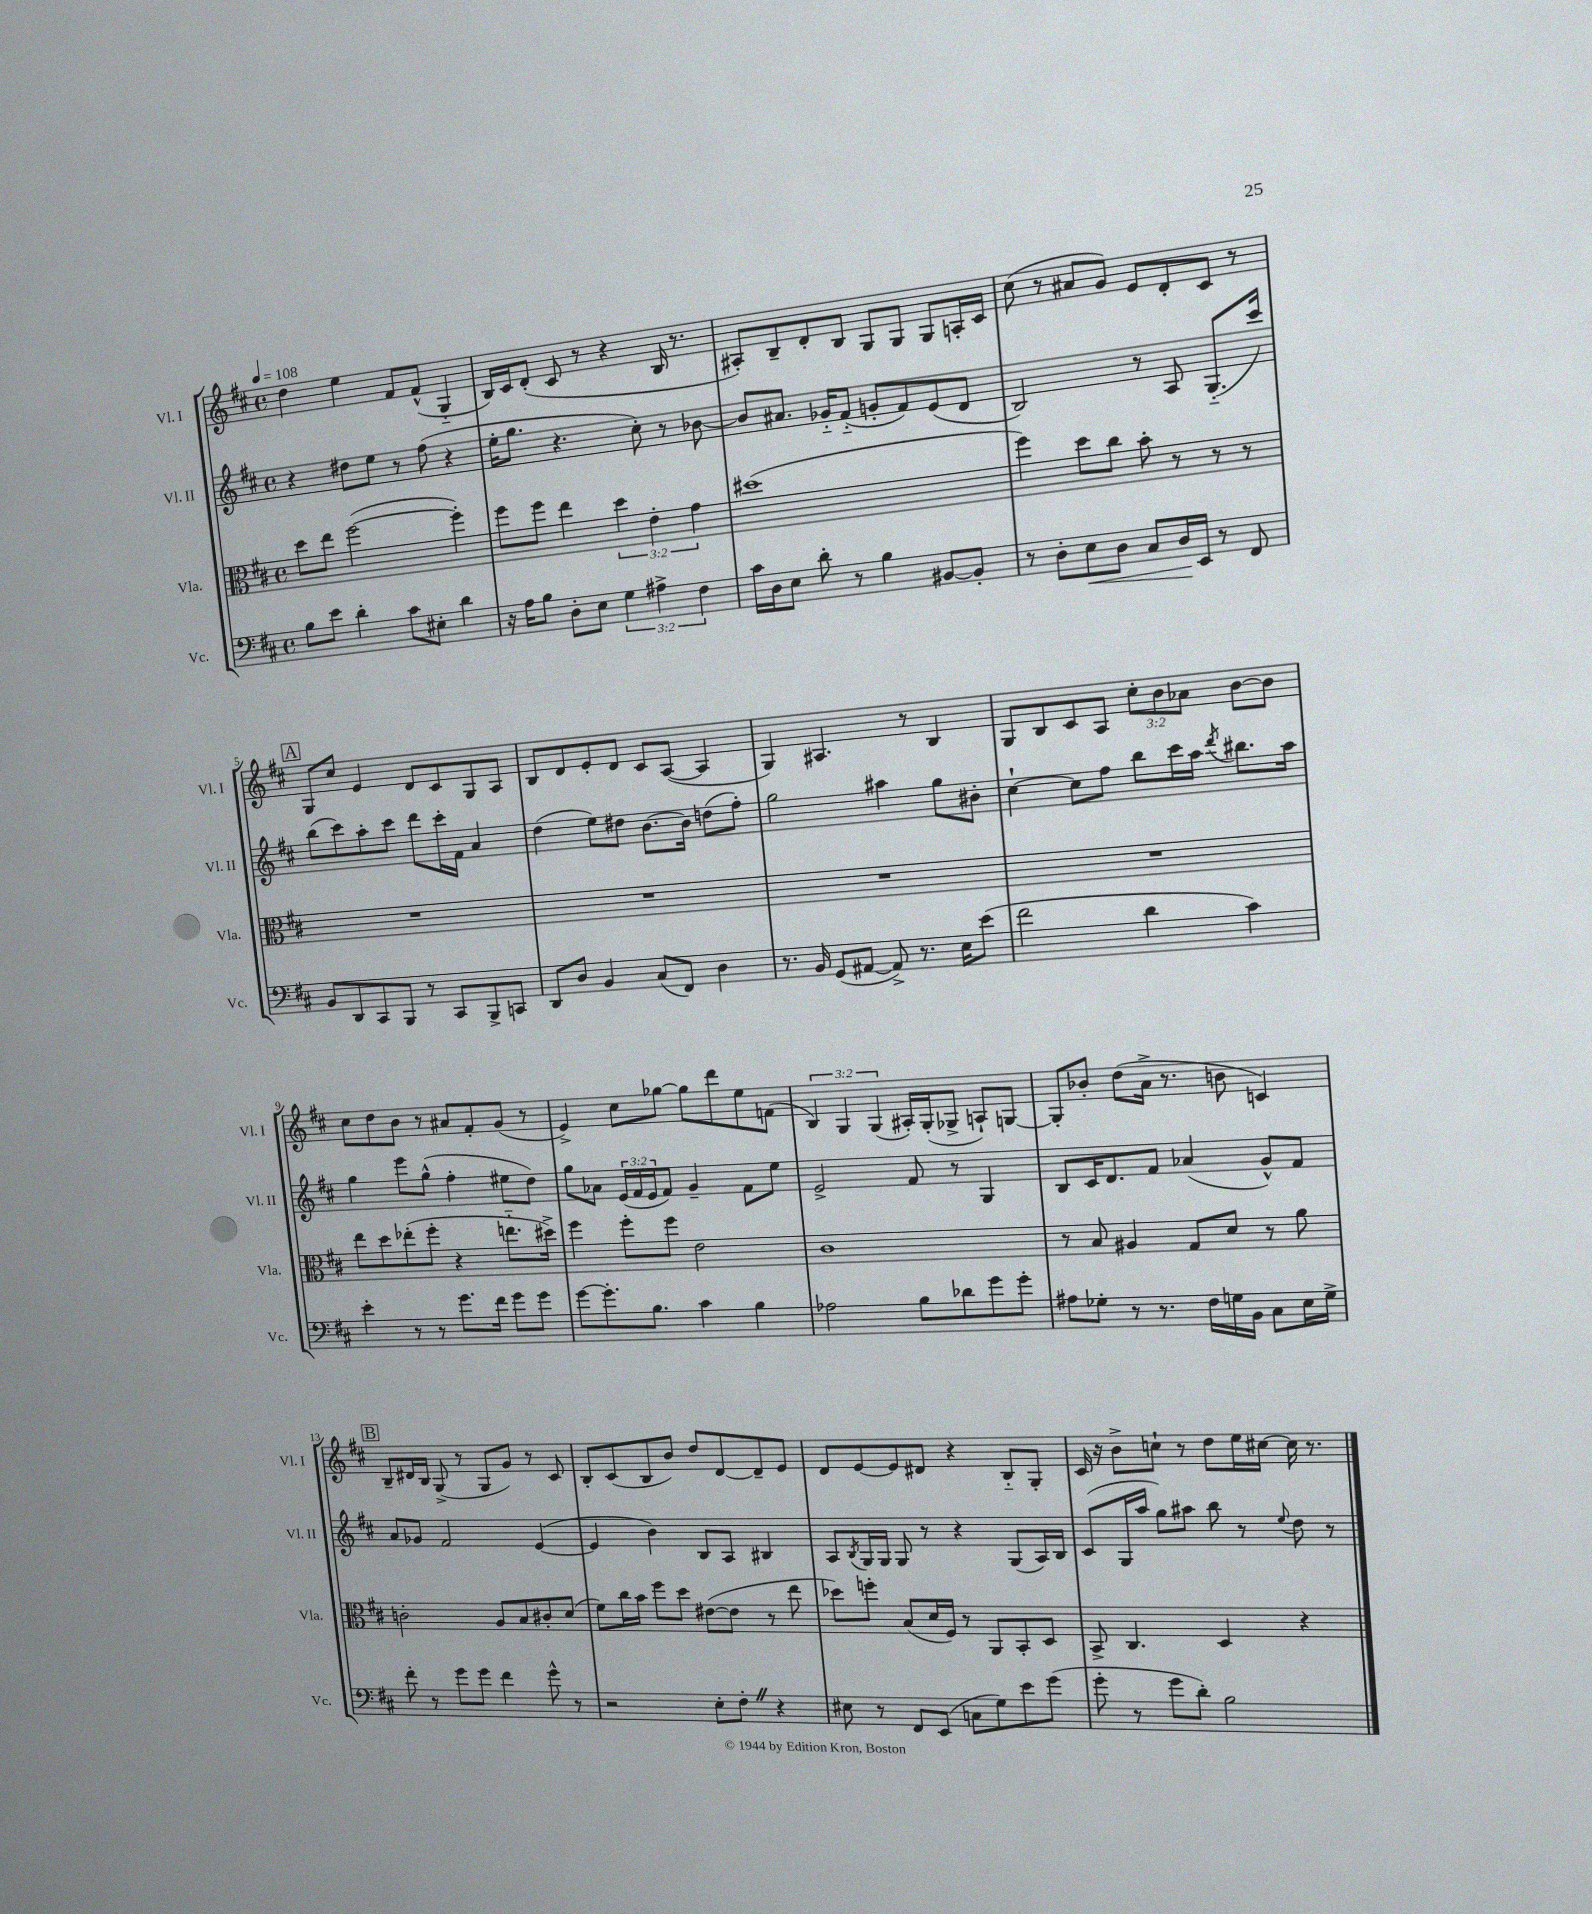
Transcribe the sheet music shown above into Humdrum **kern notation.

**kern	**kern	**kern	**kern
*staff4	*staff3	*staff2	*staff1
*clefF4	*clefC3	*clefG2	*clefG2
*k[f#c#]	*k[f#c#]	*k[f#c#]	*k[f#c#]
*M4/4	*M4/4	*M4/4	*M4/4
*met(c)	*met(c)	*met(c)	*met(c)
*MM108	*MM108	*MM108	*MM108
8B	8dd	4r	4dd
8e	8ee	.	.
4d'	([2ff#	8dd#	4ee
.	.	8ee	.
8c#	.	8r	8f#
8E#'	.	(8ff#	(8f#^^
4d	4ff#'])	4r	4G'~
=	=	=	=
16r	8ff#	16ee'	16B)
16A	.	8.gg	16c#
8B	8ff#	.	(8d'
8D'	4ee	4.r	8c#
8E	.	.	8r
6G	6dd	.	4r
.	.	8cc#')	.
6A#^	6e'	.	.
.	.	8r	16B
.	.	.	8.r
6F#	6g	.	.
.	.	[8b-	.
=	=	=	=
16c#	(1dd#	8b-]	8A#')
16D	.	.	.
8E	.	8.a#	8B~
8d'	.	.	8d'
.	.	16g-'~	.
8r	.	(8f#'~	8B
4B	.	8g'	8G
.	.	8f#)	8G
[8BB#	.	(8e	8G
8BB#']	.	8d	16A'
.	.	.	16c#
=	=	=	=
8r	4ff#)	2B)	(8cc#
8D'	.	.	8r
8E	8dd	.	8a#
8D	8cc#	.	8g)
8C#	8b'	8r	8e
16D	8r	8A	8d'
16EE	.	.	.
8r	8r	(8.G'~	8c#
8FF#	8r	.	8r
.	.	16ccc#)	.
=	=	=	=
8BB	1r	(8bb	8G
8DD	.	8ccc#)	8cc#
8CC#	.	8aa'	4e
8BBB	.	8ccc#	.
8r	.	8ddd	8d
8CC#	.	16ccc#'	8c#
.	.	16f#	.
8BBB^	.	4a	8G
8CC	.	.	8A
=	=	=	=
8DD	1r	(4dd	8B
8D	.	.	8d
4BB	.	8ee)	8e'
.	.	8dd#	8d
(8C#	.	[8.b	8c#
8FF#)	.	.	([8A
.	.	16b]	.
4D	.	(8dd	4A]
.	.	8ff#')	.
=	=	=	=
8.r	1r	2gg	4G)
16BB	.	.	.
(8GG	.	.	4.A#
[8AA#	.	.	.
8AA#^])	.	4aa#	.
8.r	.	.	8r
.	.	8gg	4B
16E	.	.	.
(8e	.	8b#'	.
=	=	=	=
2f#	1r	[4cc#`	8G
.	.	.	8B
.	.	8cc#]	8c#
.	.	8ff#	8A
4d	.	8bb	12cc#'
.	.	.	12b
.	.	16ccc#	.
.	.	.	12a-
.	.	16aa	.
.	.	8qddd	.
4c#)	.	8.bb#	[8b
.	.	.	8b]
.	.	16aa	.
=	=	=	=
4e'	8ee	4gg	8cc#
.	8dd	.	8dd
8r	(8ee-'	8eee	8b
8r	8ff#'	(8gg^^	8r
8.g	4r	4ff#'	8a#
.	.	.	8f#'
16f#	.	.	.
8g	8.ee'~	8ee#	(8g
8g	.	8dd)	8r
.	16dd#^)	.	.
=	=	=	=
[8g	4ff#	8gg	4e^)
8.g']	.	8a-	.
.	8ff#'	(24e	8cc#
.	.	24f#	.
8.B	.	.	.
.	.	24e	.
.	8ff#	8f#)	[8gg-
4c#	2e	4g~	8gg-]
.	.	.	8ddd
4B	.	8f#	8ee
.	.	8ee	(8f
=	=	=	=
2A-	1c#	2e^	6B)
.	.	.	6G
.	.	.	(6G
8B	.	8f#	16A#')
.	.	.	(16G'
8d-	.	8r	8G-^
8g	.	4G	8A`)
8g'	.	.	[8G
=	=	=	=
8A#	8r	8B	8G']
8G-'	8B	16c#	8b-'
.	.	8.d	.
8r	4A#	.	(8dd
8.r	.	8f#	16a^
.	.	.	8.r
.	8G	(4a-	.
16F#	.	.	.
16G	8d	.	8b
16BB	.	.	.
8C#	8r	8g^^)	4c)
16E	8a	8f#	.
16G^	.	.	.
=	=	=	=
8f#'	2c'	8a	8B~
8r	.	8g-	16d#
.	.	.	16B
8g	.	2f#	(8G^
8g	.	.	8r
4f#	8A	.	8G
.	8B	.	8g)
8g^^	8c#'	([4e	8r
8r	(8d	.	8c#
=	=	=	=
2r	8f#)	4e]	8B'
.	16cc#	.	(8c#
.	16b	.	.
.	8ff#	4b)	8B
.	8dd	.	8b)
8E'	([8e#	8B	8dd
8F#'	8e#]	8A	[8d
4r	8r	4B#	8d~]
.	8ee	.	8e
=	=	=	=
8E#	8dd-)	8A	8d
.	.	8qB	.
8r	8ff'	16G	[8e
.	.	16G	.
8FF#	(8B	8G	8e]
(8EE	16d	8r	8d#
.	16F#)	.	.
8C	8r	4r	4r
8G)	8AA	.	.
8e	8BB'	(8G	8B'~
(8g	8D	16A)	8G'
.	.	16B	.
=	=	=	=
8g'	8BB^	(8c#	16c#
.	.	.	16r
8r	4.C#	16G	8b^
.	.	16aa	.
8g	.	8gg)	8cc`
8d')	.	8aa#	8r
2B	4D	8bb	8dd
.	.	8r	16ee
.	.	.	[16cc#
.	.	8qqee	.
.	4r	8dd	16cc#]
.	.	.	8.r
.	.	8r	.
==	==	==	==
*-	*-	*-	*-
